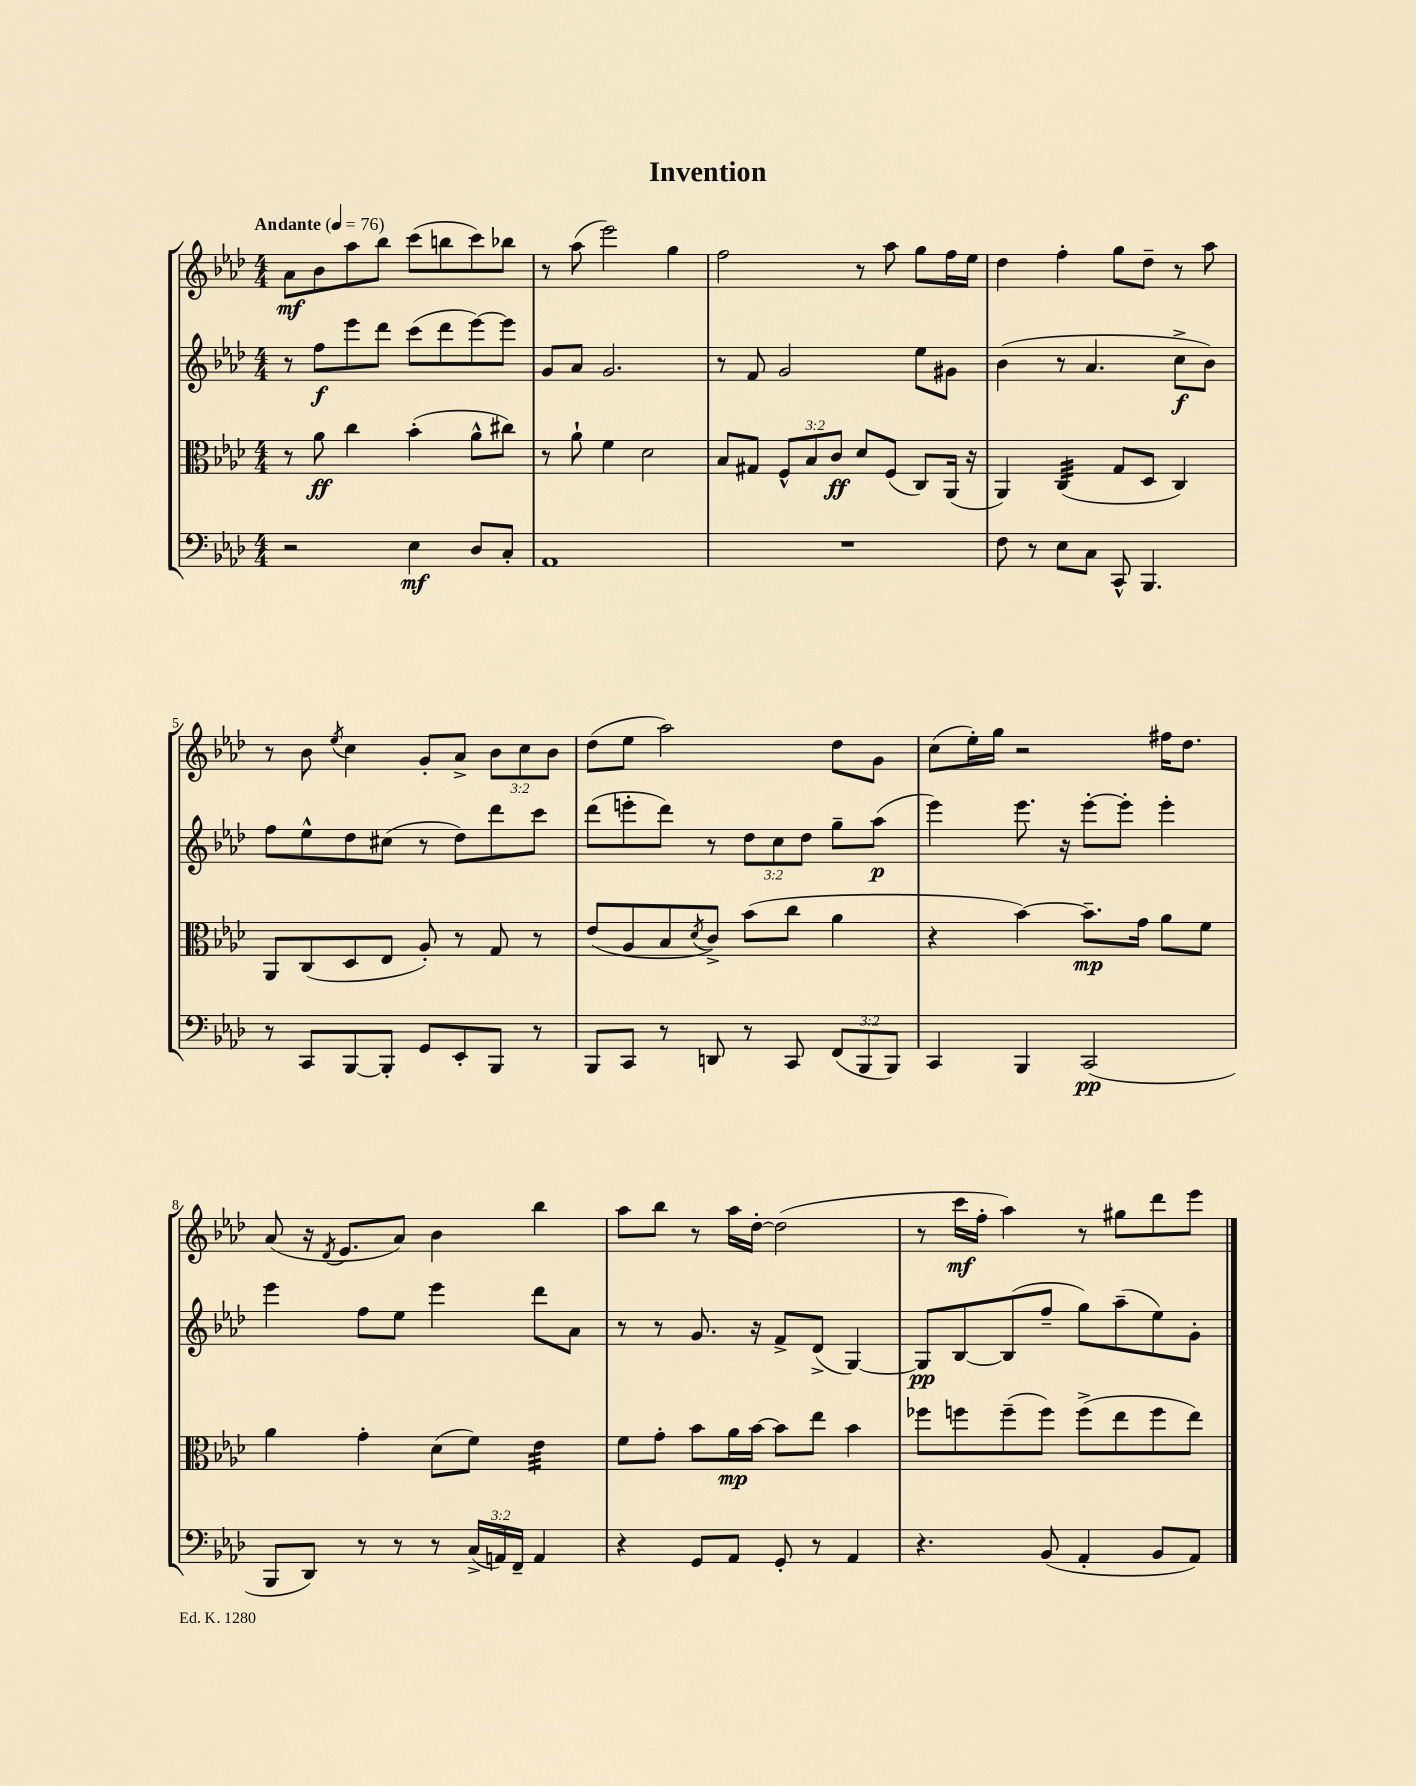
\header { title = "Invention" }
<<
\new StaffGroup <<
\new Staff = "s0" {
    \clef treble \key aes \major \numericTimeSignature \time 4/4 \override Staff.TupletNumber.text = #tuplet-number::calc-fraction-text \tempo "Andante" 4 = 76
    aes'8\mf bes'8 aes''8 bes''8 c'''8( b''8 c'''8) bes''8 |
    r8 aes''8( ees'''2) g''4 |
    f''2 r8 aes''8 g''8 f''16 ees''16 |
    des''4 f''4-. g''8 des''8-- r8 aes''8 |
    r8 bes'8 \acciaccatura { ees''8 } c''4 g'8-. aes'8-> \tuplet 3/2 { bes'8 c''8 bes'8 } |
    des''8( ees''8 aes''2) des''8 g'8 |
    c''8( ees''16-.) g''16 r2 fis''16 des''8. |
    aes'8( r16 \acciaccatura { des'8 } ees'8. aes'8) bes'4 bes''4 |
    aes''8 bes''8 r8 aes''16 des''16~-. des''2( |
    r8 c'''16\mf f''16-. aes''4) r8 gis''8 des'''8 ees'''8 \bar "|." |
}
\new Staff = "s1" {
    \clef treble \key aes \major \numericTimeSignature \time 4/4 \override Staff.TupletNumber.text = #tuplet-number::calc-fraction-text
    r8 f''8\f ees'''8 des'''8 c'''8( des'''8 ees'''8~) ees'''8 |
    g'8 aes'8 g'2. |
    r8 f'8 g'2 ees''8 gis'8 |
    bes'4( r8 aes'4. c''8->\f bes'8) |
    f''8 ees''8-^ des''8 cis''8( r8 des''8) des'''8 c'''8 |
    des'''8( e'''8-. des'''8) r8 \tuplet 3/2 { des''8 c''8 des''8 } g''8-- aes''8\p( |
    ees'''4) ees'''8. r16 ees'''8~-. ees'''8-. ees'''4-. |
    ees'''4 f''8 ees''8 ees'''4 des'''8 aes'8 |
    r8 r8 g'8. r16 f'8-> des'8->( g4~) |
    g8\pp bes8~ bes8( f''8-- g''8) aes''8--( ees''8) g'8-. \bar "|." |
}
\new Staff = "s2" {
    \clef alto \key aes \major \numericTimeSignature \time 4/4 \override Staff.TupletNumber.text = #tuplet-number::calc-fraction-text
    r8 aes'8\ff c''4 bes'4-.( aes'8-^ cis''8) |
    r8 aes'8-! f'4 des'2 |
    bes8 gis8 \tuplet 3/2 { f8-^ bes8 c'8\ff } des'8 f8( c8) aes,16( r16 |
    aes,4) c4:32( g8 des8 c4) |
    aes,8 c8( des8 ees8 aes8-.) r8 g8 r8 |
    ees'8( aes8 bes8 \acciaccatura { des'8 } c'8->) bes'8( c''8 aes'4 |
    r4 bes'4~) bes'8.--\mp g'16 aes'8 f'8 |
    aes'4 g'4-. des'8( f'8) ees'4:32 |
    f'8 g'8-. bes'8 aes'16\mp bes'16~ bes'8 ees''8 bes'4 |
    fes''8 f''8 f''8--( f''8) f''8->( ees''8 f''8 ees''8) \bar "|." |
}
\new Staff = "s3" {
    \clef bass \key aes \major \numericTimeSignature \time 4/4 \override Staff.TupletNumber.text = #tuplet-number::calc-fraction-text
    r2 ees4\mf des8 c8-. |
    aes,1 |
    R1 |
    f8 r8 ees8 c8 c,8-^ bes,,4. |
    r8 c,8 bes,,8~ bes,,8-. g,8 ees,8-. bes,,8 r8 |
    bes,,8 c,8 r8 d,8 r8 c,8 \tuplet 3/2 { f,8( bes,,8 bes,,8) } |
    c,4 bes,,4 c,2\pp( |
    bes,,8 des,8) r8 r8 r8 \tuplet 3/2 { c16->( a,16) f,16-- } a,4 |
    r4 g,8 aes,8 g,8-. r8 aes,4 |
    r4. bes,8( aes,4-. bes,8 aes,8) \bar "|." |
}
>>
>>
